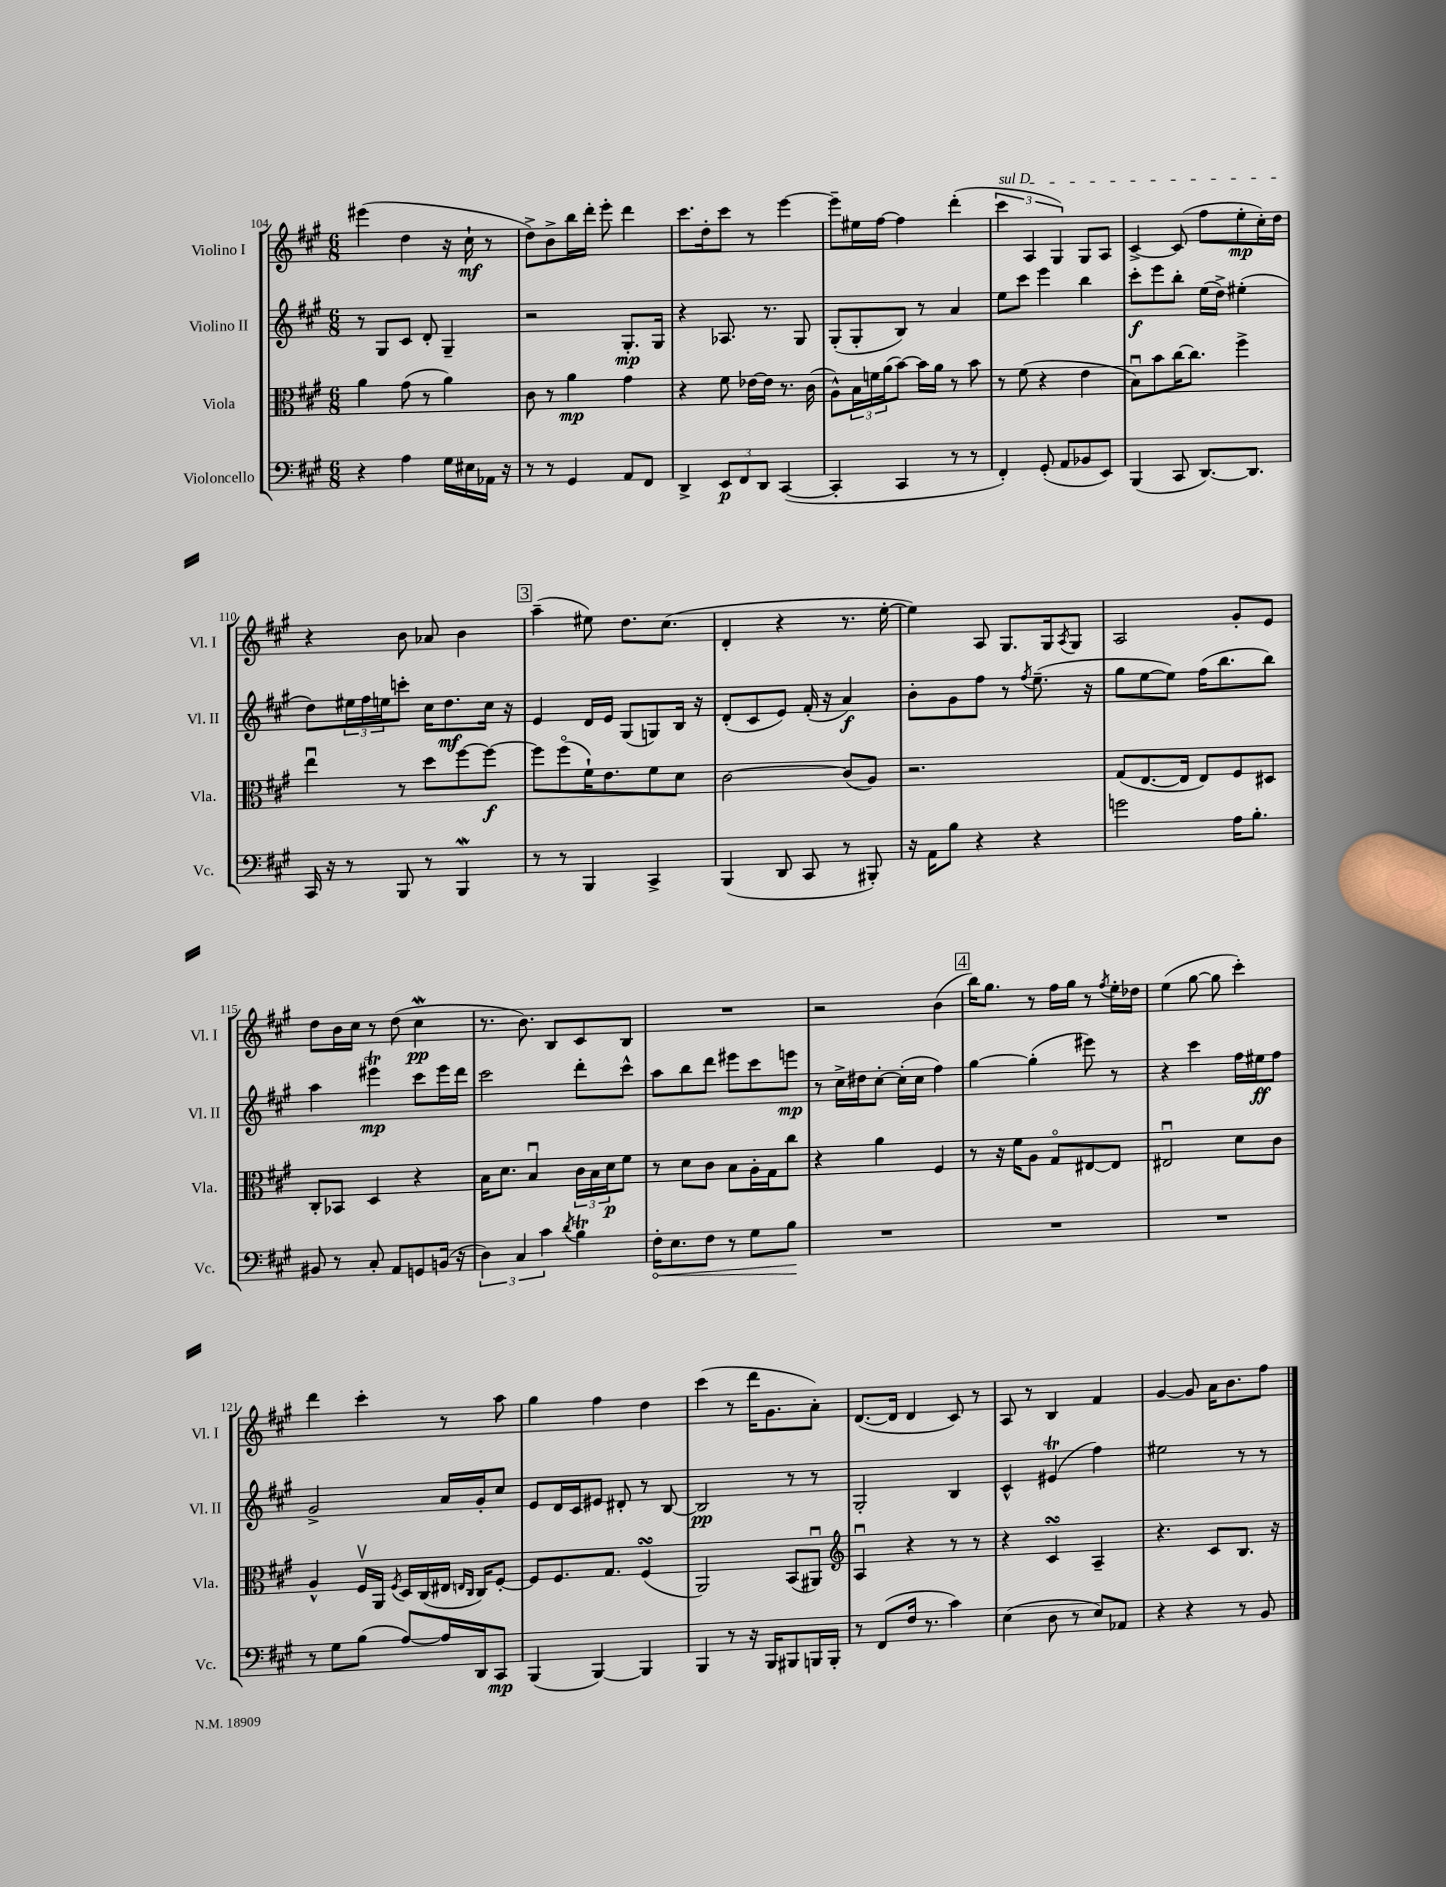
<<
\new StaffGroup <<
\new Staff = "s0" \with { instrumentName = "Violino I" shortInstrumentName = "Vl. I" } {
    \clef treble \key a \major \numericTimeSignature \time 6/8
    eis'''4( d''4 r16 cis''16-!\mf r8 |
    d''8->) b'8-> b''16 d'''16-. e'''8-. d'''4 |
    cis'''8. d''16-. cis'''8 r8 e'''4~ |
    e'''8-- eis''16 fis''16~ fis''4 d'''4-.( |
    \tuplet 3/2 { \once \override TextSpanner.bound-details.left.text = \markup { \italic "sul D" } cis'''4\startTextSpan a4 gis4) } gis8 a8 |
    cis'4~-> cis'8( fis''8 e''8-.\mp cis''16-.) d''16\stopTextSpan |
    r4 b'8 aes'8 b'4 |
    \mark \markup { \box "3" } a''4--( eis''8) d''8. cis''8.( |
    d'4-. r4 r8. e''16~-. |
    e''4) a8 gis8. gis16 \acciaccatura { a8 } gis8 |
    a2 gis'8-. e'8 |
    d''8 b'16 cis''16 r8 d''8( cis''4\mordent\pp |
    r8. b'8.) b8 cis'8 b8 |
    R2. |
    r2 b'4( |
    \mark \markup { \box "4" } b''16) gis''8. r8 fis''16 gis''16 r8 \acciaccatura { fis''8 } e''16-. des''16 |
    e''4( gis''8~ gis''8 cis'''4-.) |
    d'''4 cis'''4-. r8 a''8 |
    gis''4 fis''4 d''4 |
    cis'''4( r8 d'''16 gis'8. a'8-.) |
    d'8.~( d'16 d'4 cis'8) r8 |
    a8 r8 b4 fis'4 |
    gis'4~ gis'8 a'16 b'8. fis''8 \bar "|." |
}
\new Staff = "s1" \with { instrumentName = "Violino II" shortInstrumentName = "Vl. II" } {
    \clef treble \key a \major \numericTimeSignature \time 6/8
    r8 gis8 cis'8 d'8-. gis4-- |
    r2 gis8.-.\mp gis16 |
    r4 aes8. r8. gis8 |
    gis8-.( gis8-. b8) r8 a'4 |
    e''8 cis'''8 e'''4 b''4 |
    cis'''8-.\f e'''8 b''8-. e''16( d''16->) eis''4-.( |
    d''8) \tuplet 3/2 { eis''16 fis''16 e''16 } c'''8-. cis''16 d''8.\mf cis''16 r16 |
    \mark \markup { \box "3" } e'4 d'16 e'16 gis8( g8) b16 r16 |
    d'8-.( cis'8 e'8) fis'16-.( r16 a'4\f) |
    b'8-. gis'8 fis''8 r8 \acciaccatura { fis''8 } e''8.--( r16 |
    gis''8 e''8~ e''8) fis''16( b''8. b''8) |
    a''4 eis'''4\trill\mp cis'''8 eis'''16 d'''16 |
    cis'''2 d'''8-. cis'''8-^ |
    a''8 b''8 d'''8 eis'''8 cis'''8 e'''8\mp |
    r8 cis''16-> dis''16 cis''8~-. cis''16-.( cis''16 fis''4) |
    \mark \markup { \box "4" } gis''4~ gis''4-.( eis'''8) r8 |
    r4 cis'''4 fis''16 eis''16\ff fis''8 |
    gis'2-> a'16 gis'16-. cis''8 |
    e'8 d'16 cis'16 eis'8 dis'8-. r8 b8~ |
    b2\pp r8 r8 |
    gis2-. b4 |
    cis'4-^ eis'4\trill( fis''4) |
    eis''2 r8 r8 \bar "|." |
}
\new Staff = "s2" \with { instrumentName = "Viola" shortInstrumentName = "Vla." } {
    \clef alto \key a \major \numericTimeSignature \time 6/8
    a'4 gis'8( r8 a'4) |
    cis'8 r8 a'4\mp gis'4 |
    r4 fis'8 ees'16~ ees'16 r8. cis'16( |
    a8-^) \tuplet 3/2 { b16 f'16 a'16( } b'8~) b'16 a'16 r8 b'8 |
    r8 fis'8( r4 e'4 |
    b8\downbow) b'8 cis''16~ cis''8. fis''4-> |
    e''4\downbow r8 d''8 fis''8~ fis''8~\f |
    \mark \markup { \box "3" } fis''8 fis''8\flageolet( fis'16-!) e'8. fis'8 d'8 |
    cis'2~ cis'8( a8) |
    r2. |
    gis8( e8.~ e16 e8) fis8 dis8 |
    cis8-. bes,8 d4 r4 |
    b16 d'8. b4\downbow \tuplet 3/2 { cis'16 b16 d'16\p } fis'8 |
    r8 d'8 cis'8 b8 a16-. gis16 cis''8 |
    r4 a'4 fis4 |
    \mark \markup { \box "4" } r8 r16 fis'16 a8 gis8\flageolet eis8~ eis8 |
    eis2\downbow d'8 cis'8 |
    a4-^ fis16\upbow a,16 \acciaccatura { fis8 } d16 cis16( eis16 \grace { e16 cis16 } cis16) fis8~-. |
    fis8 fis8. gis8. fis4\turn( |
    a,2) b,8( ais,8\downbow) |
    \clef treble a4\downbow r4 r8 r8 |
    r4 cis'4\turn a4-- |
    r4. cis'8 b8. r16 \bar "|." |
}
\new Staff = "s3" \with { instrumentName = "Violoncello" shortInstrumentName = "Vc." } {
    \clef bass \key a \major \numericTimeSignature \time 6/8
    r4 a4 gis16 eis16 aes,16 r16 |
    r8 r8 gis,4 a,8 fis,8 |
    d,4-> \tuplet 3/2 { e,8\p fis,8 d,8 } cis,4~( |
    cis,4-. cis,4 r8 r8 |
    fis,4-.) gis,8-.( a,8 bes,8 e,8) |
    b,,4( cis,8 d,8.~) d,8. |
    cis,16 r16 r8 b,,8 r8 b,,4\mordent |
    \mark \markup { \box "3" } r8 r8 b,,4 cis,4-> |
    b,,4( d,8 cis,8 r8 bis,,8-.) |
    r16 a,16 b8 r4 r4 |
    g'2 a16 b8.-. |
    bis,8 r8 cis8-. a,8 g,8 b,16( r16 |
    \tuplet 3/2 { d4) cis4 cis'4 } \acciaccatura { d'8 } b4\trill |
    \once \override Hairpin.circled-tip = ##t fis16-.\< e8. fis8 r8 gis8 b8\! |
    R2. |
    \mark \markup { \box "4" } R2. |
    R2. |
    r8 gis8 b8( a8~) a16 d,16 cis,8\mp |
    b,,4( b,,4~) b,,4 |
    b,,4 r8 r16 b,,16 bis,,8 b,,16 b,,16-. |
    r8 fis,8( fis16 r8. cis'4) |
    e4( d8 r8 e8) aes,8 |
    r4 r4 r8 b,8 \bar "|." |
}
>>
>>
\layout { \context { \Score currentBarNumber = #104 } }
